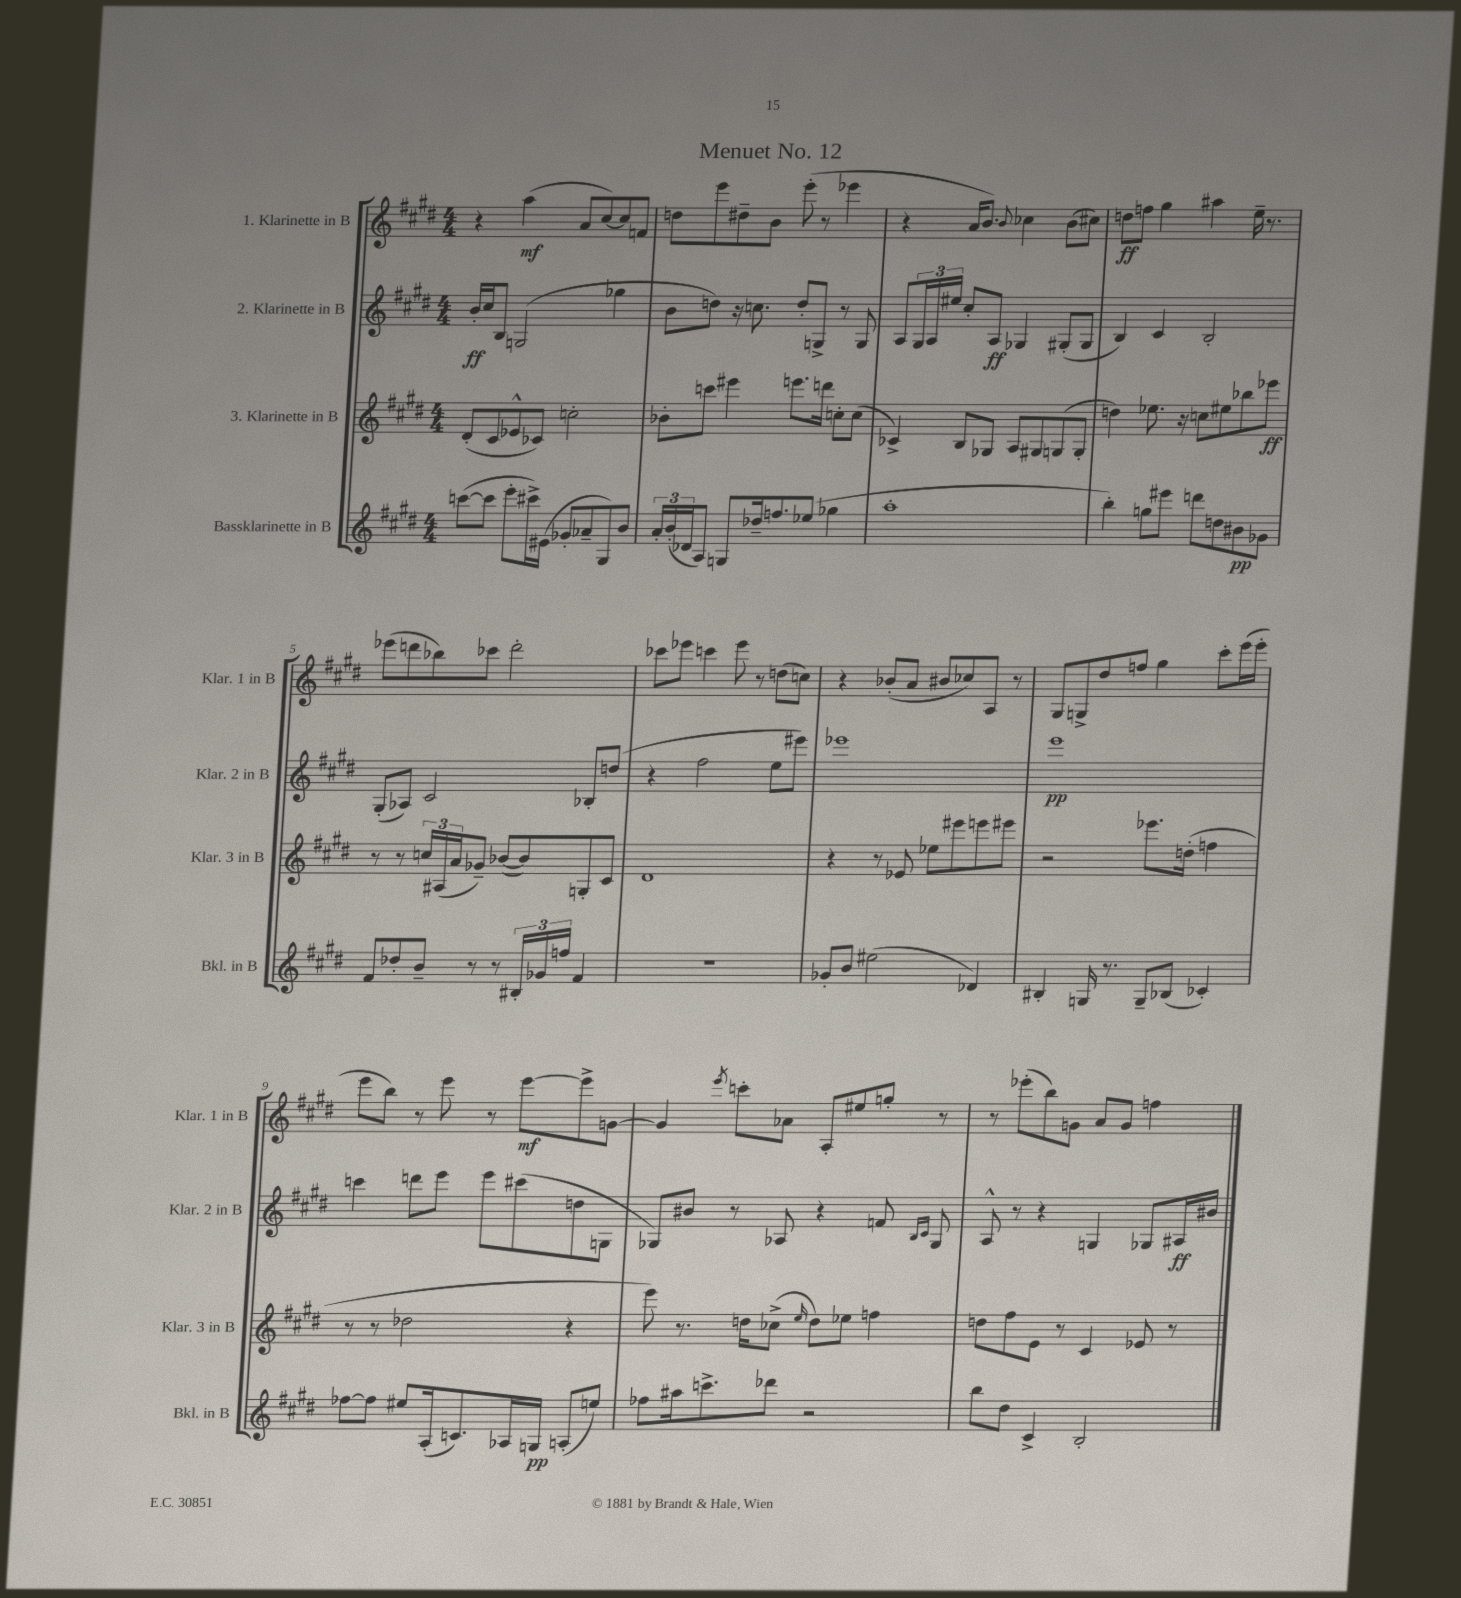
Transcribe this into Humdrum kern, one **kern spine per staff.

**kern	**dynam	**kern	**dynam	**kern	**dynam	**kern	**dynam
*part4	*part4	*part3	*part3	*part2	*part2	*part1	*part1
*staff4	*staff4	*staff3	*staff3	*staff2	*staff2	*staff1	*staff1
*I"Bassklarinette in B	*	*I"3. Klarinette in B	*	*I"2. Klarinette in B	*	*I"1. Klarinette in B	*
*I'Bkl. in B	*	*I'Klar. 3 in B	*	*I'Klar. 2 in B	*	*I'Klar. 1 in B	*
*clefG2	*	*clefG2	*	*clefG2	*	*clefG2	*
*k[f#c#g#d#]	*	*k[f#c#g#d#]	*	*k[f#c#g#d#]	*	*k[f#c#g#d#]	*
*M4/4	*	*M4/4	*	*M4/4	*	*M4/4	*
=1	=1	=1	=1	=1	=1	=1	=1
([8cccn\L	.	(8d#'/L	.	16b'/LL	ff	4r	.
.	.	.	.	16cc#/J	.	.	.
8ccc\J]	.	8c#/	.	8B/J	.	.	.
8eee'\L	.	8e-X^^/	.	(2Gn/	.	(4aa\	mf
16ccc#X^\L)	.	8c-X/J)	.	.	.	.	.
(16e#X\JJ	.	.	.	.	.	.	.
8g-X'/L	.	2ccn'\	.	.	.	8a/L	.
8a-X~/	.	.	.	.	.	[8cc#/)	.
8G#/)	.	.	.	4gg-X\	.	8cc#/]	.
8b/J	.	.	.	.	.	8fn/J	.
=2	=2	=2	=2	=2	=2	=2	=2
24a'/LL	.	8b-X'\L	.	8b\L	.	8ddn\L	.
(24b'/	.	.	.	.	.	.	.
24d-X/J	.	.	.	.	.	.	.
8A/J)	.	8cccn\J	.	8ddn\J)	.	8eee\	.
8Gn/L	.	4eee#X\	.	16r	.	8dd#X~\	.
.	.	.	.	8.ccn\	.	.	.
16dd-X~/k	.	.	.	.	.	8b\J	.
8.ffn/	.	.	.	.	.	.	.
.	.	8.eeen\L	.	8dd'/L	.	(8eee'\	.
(8ee-X/J	.	.	.	8Gn^/J	.	8r	.
.	.	16dddn\Jk	.	.	.	.	.
4gg-X\	.	8ccn'\L	.	8r	.	4eee-X\	.
.	.	(8cc\J	.	8G/	.	.	.
=3	=3	=3	=3	=3	=3	=3	=3
1aa'	.	4c-X^/)	.	8A/L	.	4r	.
.	.	.	.	24G#/L	.	.	.
.	.	.	.	24A/	.	.	.
.	.	.	.	24ee#X/JJ	.	.	.
.	.	8B/L	.	8cc#'/L	.	16a/KL	.
.	.	.	.	.	.	8.b/J)	.
.	.	8G-X/J	.	8A/J	ff	.	.
.	.	.	.	.	.	8qqb/	.
.	.	8A/L	.	4G-X/	.	4cc-X\	.
.	.	8G#X/	.	.	.	.	.
.	.	(8Gn/	.	(8G#X'/L	.	(8b\L	.
.	.	8G'/J	.	8G#/J	.	8cc#X\J)	.
=4	=4	=4	=4	=4	=4	=4	=4
4bb'\)	.	4ddn\)	.	4B/)	.	8ddn\L	ff
.	.	.	.	.	.	8ffn\J	.
8ggn\L	.	8.ee-X\	.	4c#/	.	4gg#\	.
8eee#X\J	.	.	.	.	.	.	.
.	.	16r	.	.	.	.	.
8dddn\L	.	8ccn\L	.	2B'/	.	4aa#X\	.
8ddn\	.	8ee#X\	.	.	.	.	.
8b#X\	pp	8bb-X\	.	.	.	16ee~\	.
.	.	.	.	.	.	8.r	.
8g-X\J	.	8eee-X\J	ff	.	.	.	.
!!LO:LB:g=z
=5	=5	=5	=5	=5	=5	=5	=5
8f#/L	.	8r	.	(8G#'/L	.	(8eee-X\L	.
8dd-X'/	.	8r	.	8A-X/J)	.	8dddn\	.
8b~/J	.	24ccn/LL	.	2c#/	.	8bb-X\)	.
.	.	(24A#X/	.	.	.	.	.
.	.	24a/J	.	.	.	.	.
8r	.	8g-X~/J)	.	.	.	8ccc-X\J	.
8r	.	([8b-X/L	.	.	.	2ddd'\	.
24B#X'/LL	.	8b-/])	.	.	.	.	.
24g-X/	.	.	.	.	.	.	.
24ffn/JJ	.	.	.	.	.	.	.
4f#/	.	8Gn'/	.	8B-X'/L	.	.	.
.	.	8c#/J	.	(8ddn/J	.	.	.
=6	=6	=6	=6	=6	=6	=6	=6
1r	.	1d#	.	4r	.	8ccc-X\L	.
.	.	.	.	.	.	8eee-X\J	.
.	.	.	.	2ff#\	.	4cccn\	.
.	.	.	.	.	.	8eee-\	.
.	.	.	.	.	.	8r	.
.	.	.	.	8ee\L	.	(8ddn\L	.
.	.	.	.	8eee#X\J)	.	8ccn\J)	.
=7	=7	=7	=7	=7	=7	=7	=7
8g-X'/L	.	4r	.	1eee-X	.	4r	.
8b/J	.	.	.	.	.	.	.
(2ee#X\	.	8r	.	.	.	(8b-X'/L	.
.	.	8e-X/	.	.	.	8a/J	.
.	.	8ee-X\L	.	.	.	8b#X/L	.
.	.	8eee#X\	.	.	.	8cc-X/)	.
4d-X/)	.	8eeen\	.	.	.	8A/J	.
.	.	8eee#X\J	.	.	.	8r	.
=8	=8	=8	=8	=8	=8	=8	=8
4B#X'/	.	2r	.	1eee	pp	8G#/L	.
.	.	.	.	.	.	8Gn^/	.
16Gn/	.	.	.	.	.	8dd#/	.
8.r	.	.	.	.	.	.	.
.	.	.	.	.	.	8ffn/J	.
8G~/L	.	8.eee-X\L	.	.	.	4gg#\	.
(8B-X/J	.	.	.	.	.	.	.
.	.	(16ddn'\Jk	.	.	.	.	.
4c-X'/)	.	4ffn\	.	.	.	8ccc#'\L	.
.	.	.	.	.	.	(16eee\L	.
.	.	.	.	.	.	16eee'\JJ	.
!!LO:LB:g=z
=9	=9	=9	=9	=9	=9	=9	=9
[8ff-X\L	.	8r	.	4cccn\	.	8eee\L	.
8ff-\J]	.	8r	.	.	.	8bb\J)	.
8ee#X/L	.	2dd-X\	.	8dddn\L	.	8r	.
(16A'/k	.	.	.	8eee\J	.	8eee\	.
8.cn/)	.	.	.	.	.	.	.
.	.	.	.	8eee\L	.	8r	.
16A-X/L	.	.	.	(8ccc#X\	.	[8eee\L	mf
16Gn/JJ	pp	.	.	.	.	.	.
(8An'/L	.	4r	.	8ddn\	.	8eee^\]	.
8een/J)	.	.	.	8Gn\J	.	[8gn\J	.
=10	=10	=10	=10	=10	=10	=10	=10
8ff-X\L	.	8eee\)	.	8G-X/L)	.	4g/]	.
16aa#X\k	.	8.r	.	8b#X/J	.	.	.
8.cccn^\	.	.	.	.	.	.	.
.	.	.	.	.	.	8qeee/	.
.	.	.	.	8r	.	8cccn'\L	.
.	.	16ddn\KL	.	.	.	.	.
8ddd-X\J	.	(8cc-X^\J	.	8A-X/	.	8a-X\J	.
.	.	16qqee/	.	.	.	.	.
2r	.	8dd\L)	.	4r	.	8A'/L	.
.	.	8ee-X\J	.	.	.	8ee#X/	.
.	.	4ffn\	.	8fn/	.	8ggn'/J	.
.	.	.	.	16qqB/LL	.	.	.
.	.	.	.	16qqc#/JJ	.	.	.
.	.	.	.	8G-/	.	8r	.
=11	=11	=11	=11	=11	=11	=11	=11
8bb\L	.	8ddn\L	.	8A^^/	.	8r	.
8dd#\J	.	8ff#\	.	8r	.	(8eee-X'\L	.
4c#^/	.	8e\J	.	4r	.	8bb\)	.
.	.	8r	.	.	.	8gn\J	.
2B'/	.	4c#/	.	4Gn/	.	8a/L	.
.	.	.	.	.	.	8g/J	.
.	.	8e-X/	.	8G-X/L	.	4ffn\	.
.	.	8r	.	16A#X/L	ff	.	.
.	.	.	.	16b#X/JJ	.	.	.
==	==	==	==	==	==	==	==
*-	*-	*-	*-	*-	*-	*-	*-
